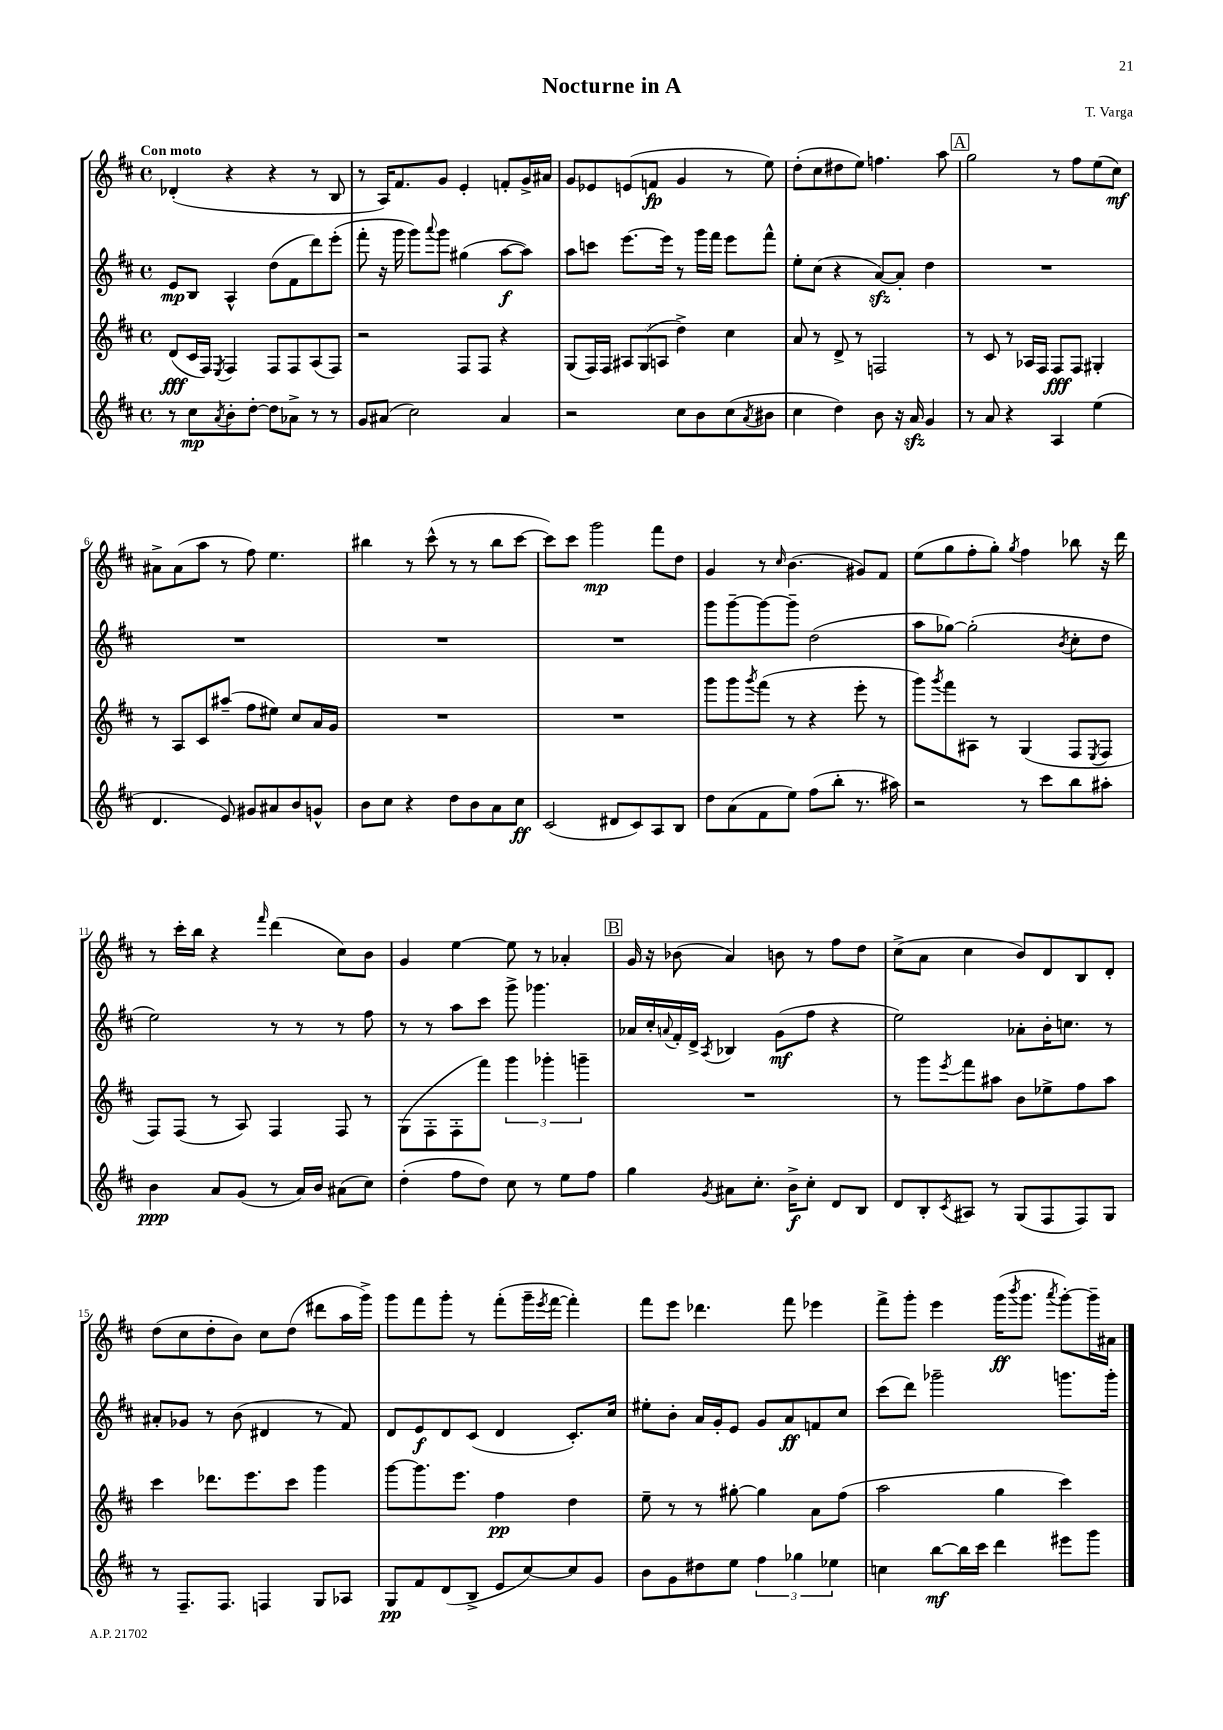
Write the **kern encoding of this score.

**kern	**dynam	**kern	**dynam	**kern	**dynam	**kern	**dynam
*part4	*part4	*part3	*part3	*part2	*part2	*part1	*part1
*staff4	*staff4	*staff3	*staff3	*staff2	*staff2	*staff1	*staff1
*clefG2	*	*clefG2	*	*clefG2	*	*clefG2	*
*k[f#c#]	*	*k[f#c#]	*	*k[f#c#]	*	*k[f#c#]	*
*M4/4	*	*M4/4	*	*M4/4	*	*M4/4	*
*met(c)	*	*met(c)	*	*met(c)	*	*met(c)	*
=1	=1	=1	=1	=1	=1	=1	=1
!	!	!	!	!	!	!LO:TX:a:B:t=Con moto	!
8r	.	(8d/L	fff	8e/L	mp	(4d-X'/	.
8cc#\L	mp	16c#/L	.	8B/J	.	.	.
.	.	16F#/JJ)	.	.	.	.	.
8qa/	.	8qE/	.	.	.	.	.
8b'\	.	4F#/	.	4A^^/	.	4r	.
[8dd'\J	.	.	.	.	.	.	.
8dd\L]	.	8F#/L	.	(8dd\L	.	4r	.
8a-X^\J	.	8F#/	.	8f#\	.	.	.
8r	.	(8A/	.	8ddd\)	.	8r	.
8r	.	8F#/J)	.	(8eee'\J	.	8B/	.
=2	=2	=2	=2	=2	=2	=2	=2
8g/L	.	2r	.	8fff#'\	.	8r	.
(8a#X/J	.	.	.	16r	.	16A/KL)	.
.	.	.	.	16ggg\	.	8.f#/	.
2cc#\)	.	.	.	8ggg\L)	.	.	.
.	.	.	.	8qqaaa/	.	.	.
.	.	.	.	8ggg\J	.	8g/J	.
.	.	8F#/L	.	(4gg#X\	.	4e'/	.
.	.	8F#/J	.	.	.	.	.
4a#/	.	4r	.	[8aa\L	f	8fn'/L	.
.	.	.	.	8aa\J])	.	16g^/L	.
.	.	.	.	.	.	16a#X/JJ	.
=3	=3	=3	=3	=3	=3	=3	=3
2r	.	(8G/L	.	8aa\L	.	8g/L	.
.	.	16F#/L)	.	8cccn\J	.	8e-X/	.
.	.	16F#/JJ	.	.	.	.	.
.	.	12A#X/L	.	[8.eee\L	.	(8en/	.
.	.	(12G/	.	.	.	.	.
.	.	.	.	.	.	8fn/J	fp
.	.	12An/J	.	.	.	.	.
.	.	.	.	16eee\Jk]	.	.	.
8cc#\L	.	4dd^\)	.	8r	.	4g/	.
8b\	.	.	.	16ggg\LL	.	.	.
.	.	.	.	16fff#\JJ	.	.	.
(8cc#\	.	4cc#\	.	8eee\L	.	8r	.
8qa/	.	.	.	.	.	.	.
8b#X\J	.	.	.	8fff#^^\J	.	8ee\)	.
=4	=4	=4	=4	=4	=4	=4	=4
4cc#\	.	8a/	.	8ee'\L	.	(8dd'\L	.
.	.	8r	.	(8cc#\J	.	8cc#\	.
4dd\)	.	8d^/	.	4r	.	8dd#X\	.
.	.	8r	.	.	.	8ee\J)	.
8b\	.	2Fn/	.	[8azz/L)	.	4.ffn\	.
16r	.	.	.	8a'/J]	.	.	.
16azz/	.	.	.	.	.	.	.
4g/	.	.	.	4dd\	.	.	.
.	.	.	.	.	.	8aa\	.
!!LO:REH:place=s1:t=A
=5	=5	=5	=5	=5	=5	=5	=5
8r	.	8r	.	1r	.	2gg\	.
8a/	.	8c#/	.	.	.	.	.
4r	.	8r	.	.	.	.	.
.	.	16A-X/LL	.	.	.	.	.
.	.	16F#/JJ	.	.	.	.	.
4A/	.	8F#/L	fff	.	.	8r	.
.	.	8F#/J	.	.	.	8ff#\L	.
(4ee\	.	4G#X'/	.	.	.	(8ee\	.
.	.	.	.	.	.	8cc#\J)	mf
!!LO:LB:g=z
=6	=6	=6	=6	=6	=6	=6	=6
4.d/	.	8r	.	1r	.	8a#X^\L	.
.	.	8A/L	.	.	.	(8a#\	.
.	.	8c#/	.	.	.	8aa\J	.
8e/)	.	(8aa#X~/J	.	.	.	8r	.
8g#X/L	.	8ff#\L	.	.	.	8ff#\)	.
8a#X/	.	8ee#X\J)	.	.	.	4.ee\	.
8b/	.	8cc#/L	.	.	.	.	.
8gn^^/J	.	16a/L	.	.	.	.	.
.	.	16g/JJ	.	.	.	.	.
=7	=7	=7	=7	=7	=7	=7	=7
8b\L	.	1r	.	1r	.	4bb#X\	.
8cc#\J	.	.	.	.	.	.	.
4r	.	.	.	.	.	8r	.
.	.	.	.	.	.	(8ccc#^^\	.
8dd\L	.	.	.	.	.	8r	.
8b\	.	.	.	.	.	8r	.
8a\	.	.	.	.	.	8bb#\L	.
8cc#\J	ff	.	.	.	.	[8ccc#\J	.
=8	=8	=8	=8	=8	=8	=8	=8
(2c#/	.	1r	.	1r	.	8ccc#\L])	.
.	.	.	.	.	.	8ccc#\J	.
.	.	.	.	.	.	2ggg\	mp
8d#X/L	.	.	.	.	.	.	.
8c#/)	.	.	.	.	.	.	.
8A/	.	.	.	.	.	8fff#\L	.
8B/J	.	.	.	.	.	8dd\J	.
=9	=9	=9	=9	=9	=9	=9	=9
8dd\L	.	8ggg\L	.	8ggg\L	.	4g/	.
(8a\	.	8ggg\	.	[8ggg~\	.	.	.
.	.	8qggg/	.	.	.	.	.
8f#\	.	(8fff#\J	.	8ggg\_	.	8r	.
.	.	.	.	.	.	16qqcc#/	.
8ee\J)	.	8r	.	8ggg~\J]	.	(4.b\	.
(8ff#\L	.	4r	.	(2dd\	.	.	.
8bb'\J	.	.	.	.	.	.	.
8.r	.	8eee'\	.	.	.	8g#X/L)	.
.	.	8r	.	.	.	8f#/J	.
16aa#X\)	.	.	.	.	.	.	.
=10	=10	=10	=10	=10	=10	=10	=10
2r	.	8ggg\L)	.	8aa\L	.	(8ee\L	.
.	.	8qggg/	.	.	.	.	.
.	.	8fff#\	.	[8gg-X\J)	.	8gg\	.
.	.	8A#X\J	.	(2gg-'\]	.	8ff#'\	.
.	.	8r	.	.	.	8gg'\J)	.
.	.	.	.	.	.	8qgg/	.
8r	.	(4G/	.	.	.	4ff#\	.
8ccc#\L	.	.	.	.	.	.	.
.	.	.	.	8qb/	.	.	.
8bb\	.	8F#/L	.	8cc#'\L	.	8bb-X\	.
.	.	8qE/	.	.	.	.	.
8aa#X'\J	.	8F#/J	.	8dd\J	.	16r	.
.	.	.	.	.	.	16ddd\	.
!!LO:LB:g=z
=11	=11	=11	=11	=11	=11	=11	=11
4b\	ppp	8F#/L)	.	2ee\)	.	8r	.
.	.	(8F#/J	.	.	.	16ccc#'\LL	.
.	.	.	.	.	.	16bb\JJ	.
8a/L	.	8r	.	.	.	4r	.
(8g/J	.	8A/)	.	.	.	.	.
.	.	.	.	.	.	16qqfff#/	.
8r	.	4F#/	.	8r	.	(4ddd\	.
16a/LL)	.	.	.	8r	.	.	.
16b/JJ	.	.	.	.	.	.	.
(8a#X\L	.	8F#/	.	8r	.	8cc#\L)	.
8cc#\J)	.	8r	.	8ff#\	.	8b\J	.
=12	=12	=12	=12	=12	=12	=12	=12
(4dd'\	.	(8G\L	.	8r	.	4g/	.
.	.	8F#'\	.	8r	.	.	.
8ff#\L	.	8F#'\	.	8aa\L	.	[4ee\	.
8dd\J)	.	8fff#\J)	.	8ccc#\J	.	.	.
8cc#\	.	6ggg\	.	8ggg^\	.	8ee\]	.
8r	.	.	.	4.ggg-X\	.	8r	.
.	.	6ggg-X'\	.	.	.	.	.
8ee\L	.	.	.	.	.	4a-X'/	.
.	.	6gggn~\	.	.	.	.	.
8ff#\J	.	.	.	.	.	.	.
!!LO:REH:place=s1:t=B
=13	=13	=13	=13	=13	=13	=13	=13
4gg\	.	1r	.	16a-X/LL	.	16g/	.
.	.	.	.	16cc#'/	.	16r	.
.	.	.	.	8qqan/	.	.	.
.	.	.	.	16f#'/	.	(8b-X\	.
.	.	.	.	16d^/JJ	.	.	.
8qg/	.	.	.	8qA/	.	.	.
8a#X\L	.	.	.	4B-X/	.	4a/)	.
8.cc#'\J	.	.	.	.	.	.	.
.	.	.	.	(8g\L	mf	8bn\	.
16b^\KL	f	.	.	.	.	.	.
8cc#'\J	.	.	.	8ff#\J	.	8r	.
8d/L	.	.	.	4r	.	8ff#\L	.
8B/J	.	.	.	.	.	8dd\J	.
=14	=14	=14	=14	=14	=14	=14	=14
8d/L	.	8r	.	2ee\)	.	(8cc#^\L	.
8B'/	.	8ggg\L	.	.	.	8a\J	.
8qc#/	.	8qeee/	.	.	.	.	.
8A#X/J	.	8fff#\	.	.	.	4cc#\	.
8r	.	8aa#X\J	.	.	.	.	.
(8G/L	.	8b\L	.	8a-X'\L	.	8b/L)	.
8F#/	.	8ee-X^\	.	16b'\K	.	8d/	.
.	.	.	.	8.ccn\J	.	.	.
8F#/)	.	8ff#\	.	.	.	8B/	.
8G/J	.	8aa#\J	.	8r	.	8d'/J	.
!!LO:LB:g=z
=15	=15	=15	=15	=15	=15	=15	=15
8r	.	4ccc#\	.	8a#X'/L	.	(8dd\L	.
8.F#~/L	.	.	.	8g-X/J	.	8cc#\	.
.	.	8.ddd-X\L	.	8r	.	8dd'\	.
8.F#/J	.	.	.	.	.	.	.
.	.	.	.	(8b\	.	8b\J)	.
.	.	8.eee\	.	.	.	.	.
4Fn/	.	.	.	4d#X/	.	8cc#\L	.
.	.	8ccc#\J	.	.	.	(8dd\J	.
8G/L	.	4ggg\	.	8r	.	8ddd#X\L	.
8A-X/J	.	.	.	8f#/)	.	16aa\L	.
.	.	.	.	.	.	16ggg^\JJ)	.
=16	=16	=16	=16	=16	=16	=16	=16
8G/L	pp	[8ggg\L	.	8d/L	.	8ggg\L	.
8f#/	.	8.ggg\]	.	8e/	f	8fff#\	.
(8d/	.	.	.	8d/	.	8ggg'\J	.
.	.	8.eee\J	.	.	.	.	.
8B^/J	.	.	.	(8c#/J	.	8r	.
8e/L	.	4ff#\	pp	4d/	.	(8fff#'\L	.
[8cc#/)	.	.	.	.	.	16ggg~\L	.
.	.	.	.	.	.	8qeee/	.
.	.	.	.	.	.	[16fff#\JJ	.
8cc#/]	.	4dd\	.	8.c#'/L)	.	4fff#'\])	.
8g/J	.	.	.	.	.	.	.
.	.	.	.	16cc#/Jk	.	.	.
=17	=17	=17	=17	=17	=17	=17	=17
8b\L	.	8ee~\	.	8ee#X'\L	.	8fff#\L	.
8g\	.	8r	.	8b'\J	.	8eee\J	.
8dd#X\	.	8r	.	16a/LL	.	4.ddd-X\	.
.	.	.	.	16g'/J	.	.	.
8ee\J	.	[8gg#X'\	.	8e/J	.	.	.
6ff#\	.	4gg#\]	.	8g/L	.	.	.
.	.	.	.	8a/	ff	8fff#\	.
6gg-X\	.	.	.	.	.	.	.
.	.	8a\L	.	8fn/	.	4eee-X\	.
6ee-X\	.	.	.	.	.	.	.
.	.	(8ff#\J	.	8cc#/J	.	.	.
=18	=18	=18	=18	=18	=18	=18	=18
4ccn\	.	2aa\	.	(8ccc#\L	.	8fff#^\L	.
.	.	.	.	8ddd\J)	.	8ggg'\J	.
[8bb\L	mf	.	.	2ggg-X~\	.	4eee\	.
16bb\L]	.	.	.	.	.	.	.
16ccc#\JJ	.	.	.	.	.	.	.
4ddd\	.	4gg\	.	.	.	(16ggg\KL	ff
.	.	.	.	.	.	8qbbb/	.
.	.	.	.	.	.	8.ggg\J	.
.	.	.	.	.	.	8qaaa/	.
8eee#X\L	.	4ccc#\)	.	8.gggn\L	.	[8ggg'\L)	.
8ggg\J	.	.	.	.	.	16ggg~\L]	.
.	.	.	.	16ggg'\Jk	.	16a#X\JJ	.
==	==	==	==	==	==	==	==
*-	*-	*-	*-	*-	*-	*-	*-
